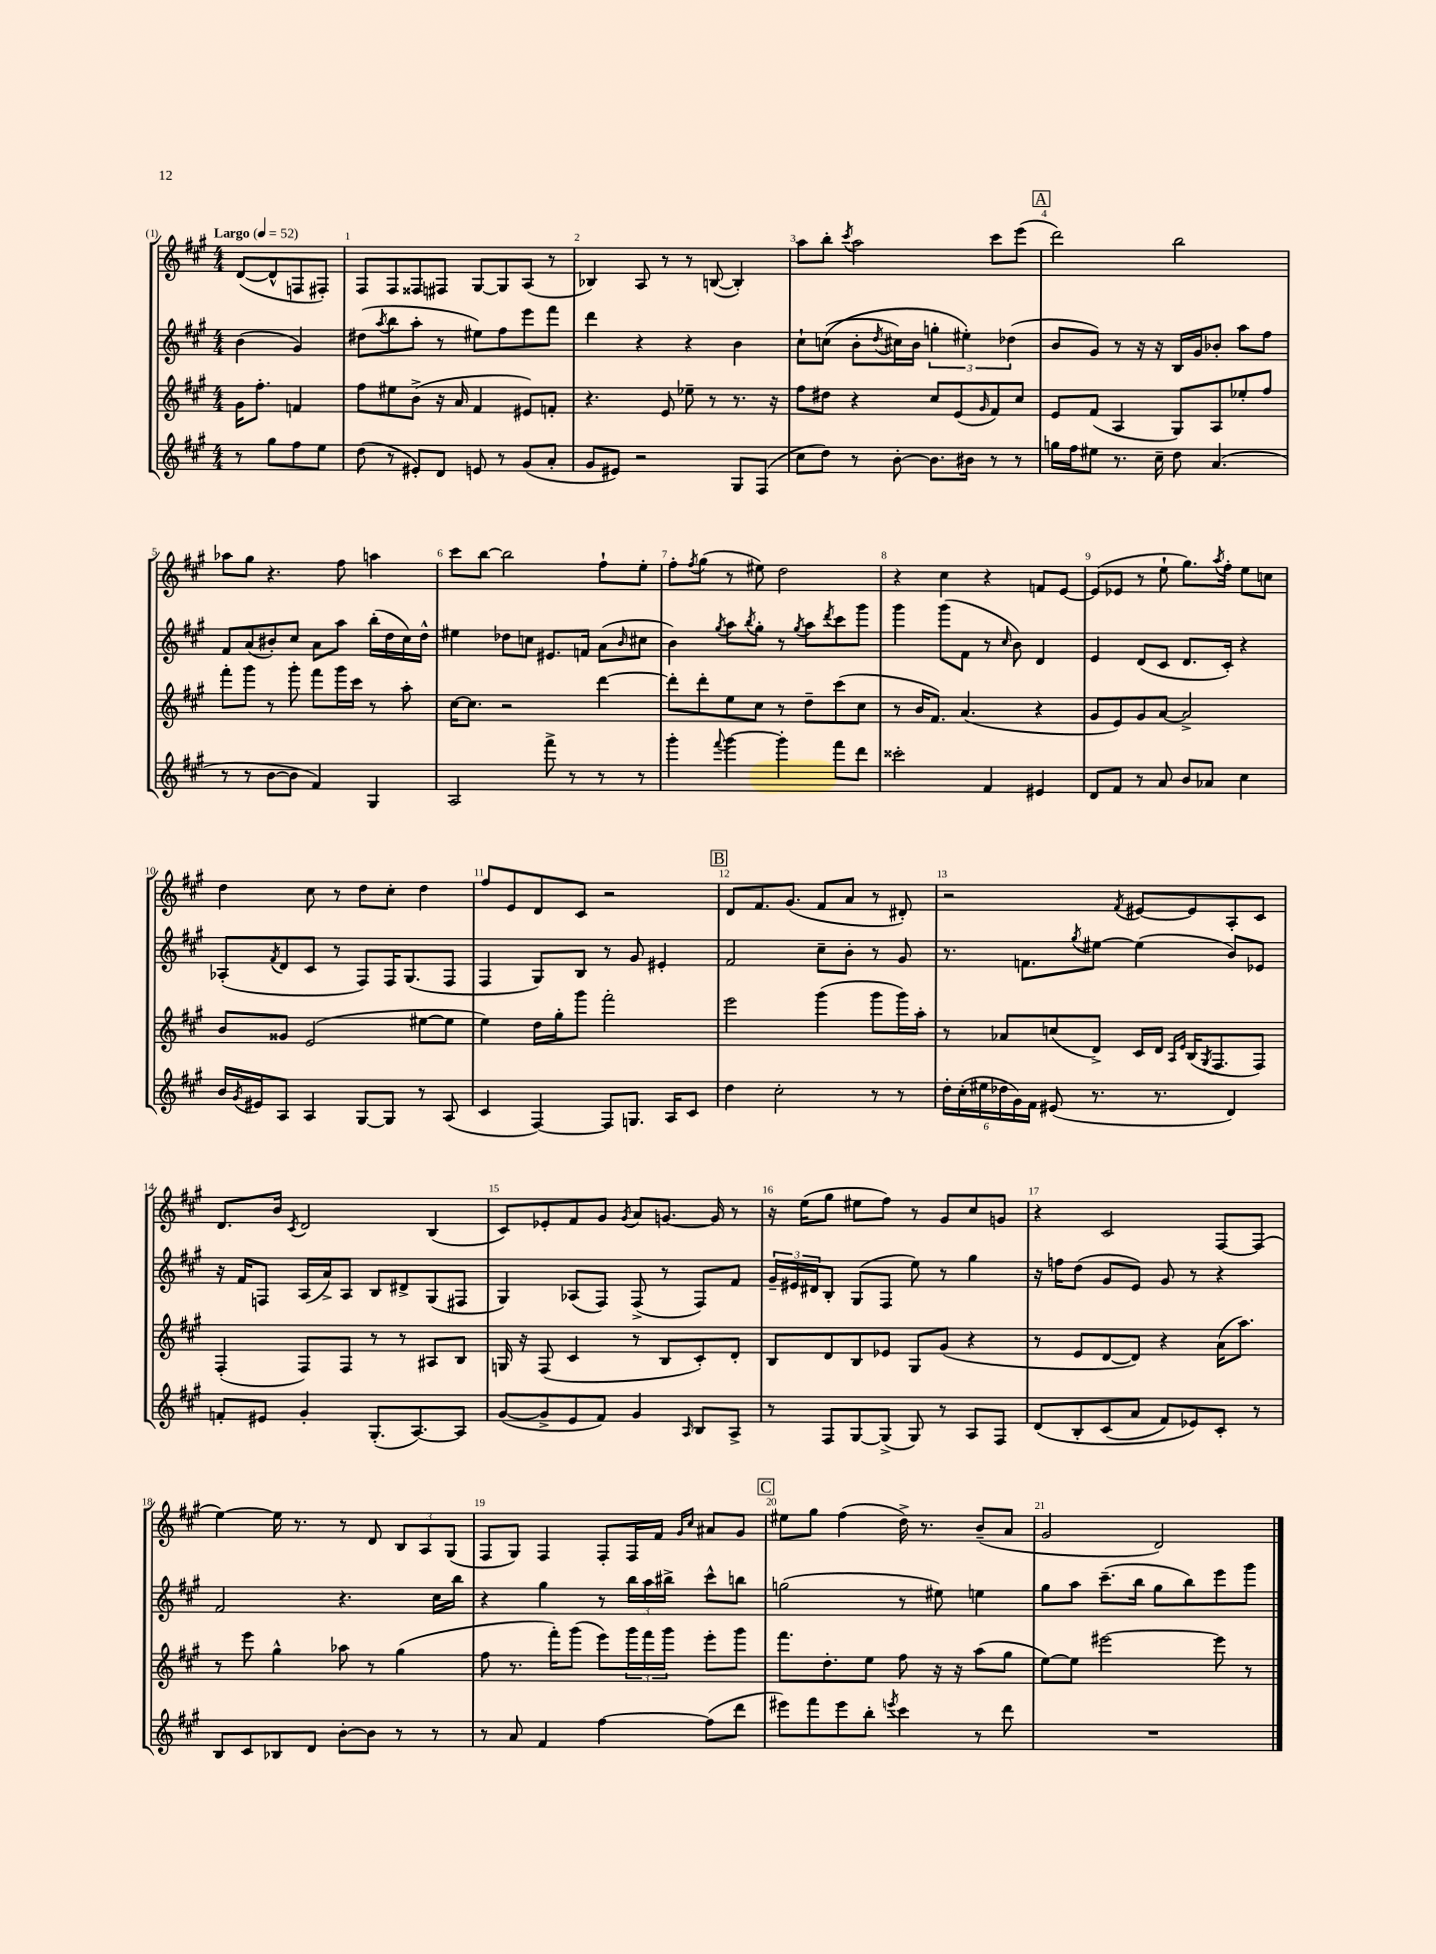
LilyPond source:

<<
\new StaffGroup <<
\new Staff = "s0" {
    \clef treble \key a \major \numericTimeSignature \time 4/4 \partial 2 \tempo "Largo" 4 = 52
    d'8~( d'8-^ f8 fis8-.) |
    fis8 fis8 fisis8 fis8 gis8~ gis8 a8( r8 |
    bes4) a8 r8 r8 b8~( b4-.) |
    a''8 b''8-. \acciaccatura { cis'''8 } a''2 cis'''8 e'''8( |
    \mark \markup { \box "A" } d'''2) b''2 |
    aes''8 gis''8 r4. fis''8 a''4 |
    cis'''8 b''8~ b''2 fis''8-! e''8-. |
    fis''8-. \acciaccatura { fis''8 } gis''8( r8 eis''8) d''2 |
    r4 cis''4 r4 f'8 e'8~ |
    e'8( ees'8 r8 e''8-! gis''8.) \acciaccatura { a''8 } fis''16-. e''8 c''8 |
    d''4 cis''8 r8 d''8 cis''8-. d''4 |
    fis''8 e'8 d'8 cis'8 r2 |
    \mark \markup { \box "B" } d'8 fis'8. gis'8.( fis'8 a'8 r8 dis'8-.) |
    r2 \acciaccatura { fis'8 } eis'8~ eis'8 a8-. cis'8 |
    d'8. b'16 \acciaccatura { cis'8 } d'2 b4( |
    cis'8) ees'8-. fis'8 gis'8 \acciaccatura { gis'8 } a'8 g'8.~ g'16 r8 |
    r16 e''16( gis''8 eis''8 fis''8) r8 gis'8 cis''8 g'8 |
    r4 cis'2 fis8~ fis8( |
    e''4~) e''16 r8. r8 d'8 \tuplet 3/2 { b8 a8 gis8( } |
    fis8 gis8) fis4 fis8-. fis16 fis'16 \grace { gis'16 cis''16 } ais'8 gis'8 |
    \mark \markup { \box "C" } eis''8 gis''8 fis''4( d''16->) r8. b'8--( a'8 |
    gis'2 d'2) \bar "|." |
}
\new Staff = "s1" {
    \clef treble \key a \major \numericTimeSignature \time 4/4 \partial 2
    b'4( gis'4) |
    dis''8( \acciaccatura { a''8 } b''8 a''8-. r8 eis''8) fis''8 e'''8 fis'''8 |
    d'''4 r4 r4 b'4 |
    cis''8-! c''8(\( b'8-. \acciaccatura { d''8 } cis''16) b'16 \tuplet 3/2 { g''4-. eis''4-.\) des''4( } |
    \mark \markup { \box "A" } b'8 gis'8) r8 r16 r16 b16 gis'16 bes'8-. a''8 fis''8 |
    fis'8 a'8( bis'8-.) cis''8 a'8 a''8 b''16-.( d''16 cis''16) d''16-^ |
    eis''4 des''8 c''8 eis'8. f'16 a'8( \grace { b'16 } cis''8 |
    b'4) \acciaccatura { gis''8 } a''8 \acciaccatura { b''8 } gis''8-. r8 \acciaccatura { gis''8 } a''8 \acciaccatura { d'''8 } cis'''8 gis'''8 |
    gis'''4 gis'''8( fis'8 r8 \grace { cis''16 } b'8) d'4 |
    e'4 d'8( cis'8 d'8. cis'16-.) r4 |
    aes8-.( \acciaccatura { fis'8 } d'8 cis'8 r8 fis8) fis16 gis8.( fis8 |
    fis4 gis8) b8 r8 gis'8 eis'4-. |
    \mark \markup { \box "B" } fis'2 cis''8-- b'8-. r8 gis'8 |
    r8. f'8. \acciaccatura { gis''8 } eis''8~ eis''4( b'8) ees'8 |
    r16 fis'16 f8 a16( a'16->) a8 b8 dis'8-> gis8( fis8 |
    gis4) aes8( fis8) fis8->( r8 fis8) fis'8 |
    \tuplet 3/2 { gis'16-- eis'16 dis'16 } b8-. gis8( fis8 e''8) r8 gis''4 |
    r16 f''16 d''8( gis'8 e'8) gis'8 r8 r4 |
    fis'2 r4. cis''16 b''16 |
    r4 gis''4 r8 \tuplet 3/2 { b''16 a''16 bis''16-> } cis'''8-^ b''8 |
    \mark \markup { \box "C" } g''2( r8 eis''8) e''4 |
    gis''8 a''8 cis'''8.--( b''16 gis''8 b''8) e'''8 gis'''8 \bar "|." |
}
\new Staff = "s2" {
    \clef treble \key a \major \numericTimeSignature \time 4/4 \partial 2
    gis'16 fis''8.-. f'4 |
    fis''8 eis''8 b'8->( r16 a'16 fis'4 eis'8) f'8-. |
    r4. e'8 ees''8-- r8 r8. r16 |
    fis''8 dis''8 r4 cis''8 e'8( \grace { gis'16 } fis'8) cis''8 |
    \mark \markup { \box "A" } e'8 fis'8( a4 gis8) a8 ees''8-. fis''8 |
    fis'''8-. gis'''8 r8 gis'''8-. fis'''8 gis'''16 cis'''16 r8 a''8-. |
    cis''16~ cis''8. r2 d'''4~ |
    d'''8-. d'''8-. e''8 cis''8 r8 d''8-- cis'''8( cis''8 |
    r8 b'16 fis'8.) a'4.( r4 |
    gis'8 e'8) gis'8 a'8~ a'2-> |
    b'8 gisis'8 e'2( eis''8~ eis''8 |
    e''4) d''16 gis''16-. gis'''8 fis'''2-. |
    \mark \markup { \box "B" } e'''2 gis'''4( gis'''8 gis'''16) a''16-. |
    r8 aes'8 c''8( d'8->) cis'16 d'16 \grace { a16 e'16 } b16( \acciaccatura { gis8 } fis8. fis8) |
    fis4-.( fis8) fis8 r8 r8 ais8 b8 |
    g16 r16 fis8( cis'4 r8 b8 cis'8-.) d'8-. |
    b8 d'8 b8 ees'8 gis8 gis'8( r4 |
    r8 e'8 d'8~ d'8) r4 a'16( a''8.) |
    r8 e'''8 gis''4-^ aes''8 r8 gis''4( |
    fis''8 r8. fis'''16-.) gis'''8( e'''8) \tuplet 3/2 { gis'''16 fis'''16 gis'''16 } e'''8-. gis'''8 |
    \mark \markup { \box "C" } fis'''8. d''8.-. e''8 fis''8 r16 r16 a''8( gis''8 |
    e''8~) e''8 eis'''2~ eis'''8 r8 \bar "|." |
}
\new Staff = "s3" {
    \clef treble \key a \major \numericTimeSignature \time 4/4 \partial 2
    r8 gis''8 fis''8 e''8 |
    d''8( r8 eis'8-.) d'8 e'8 r8 gis'8( a'8-. |
    gis'8 eis'8) r2 gis8 fis8( |
    cis''8 d''8) r8 b'8~-. b'8. bis'16 r8 r8 |
    \mark \markup { \box "A" } g''16 fis''16 eis''8 r8. cis''16-- d''8 a'4.( |
    r8 r8 b'8~ b'8 fis'4) gis4 |
    a2 fis'''8-> r8 r8 r8 |
    gis'''4-. \appoggiatura { fis'''8 } gis'''4~ gis'''4-. fis'''8 d'''8 |
    cisis'''2-. fis'4 eis'4 |
    d'8 fis'8 r8 a'8 b'8 aes'8 cis''4 |
    b'16 \acciaccatura { gis'8 } eis'16 a8 a4 gis8~ gis8 r8 a8( |
    cis'4 fis4~) fis8 g8. a16 cis'8 |
    \mark \markup { \box "B" } d''4 cis''2-. r8 r8 |
    \tuplet 6/4 { d''16-. cis''16-.( eis''16 des''16 gis'16) fis'16 } eis'8( r8. r8. d'4) |
    f'8-. eis'8 gis'4-. gis8.-.( a8.~) a8 |
    gis'8~( gis'8-> e'8 fis'8) gis'4 \grace { a16 } b8 a8-> |
    r8 fis8 gis8~ gis8->( gis8) r8 a8 fis8 |
    d'8\( b8-. cis'8( a'8 fis'8) ees'8\) cis'8-. r8 |
    b8 cis'8 bes8 d'8 b'8~-. b'8 r8 r8 |
    r8 a'8 fis'4 fis''4~ fis''8( d'''8 |
    \mark \markup { \box "C" } eis'''8) fis'''8 eis'''8 b''8-. \acciaccatura { e'''8 } cis'''4 r8 d'''8 |
    R1 \bar "|." |
}
>>
>>
\layout { \context { \Score \override BarNumber.break-visibility = ##(#f #t #t) barNumberVisibility = #all-bar-numbers-visible } }
